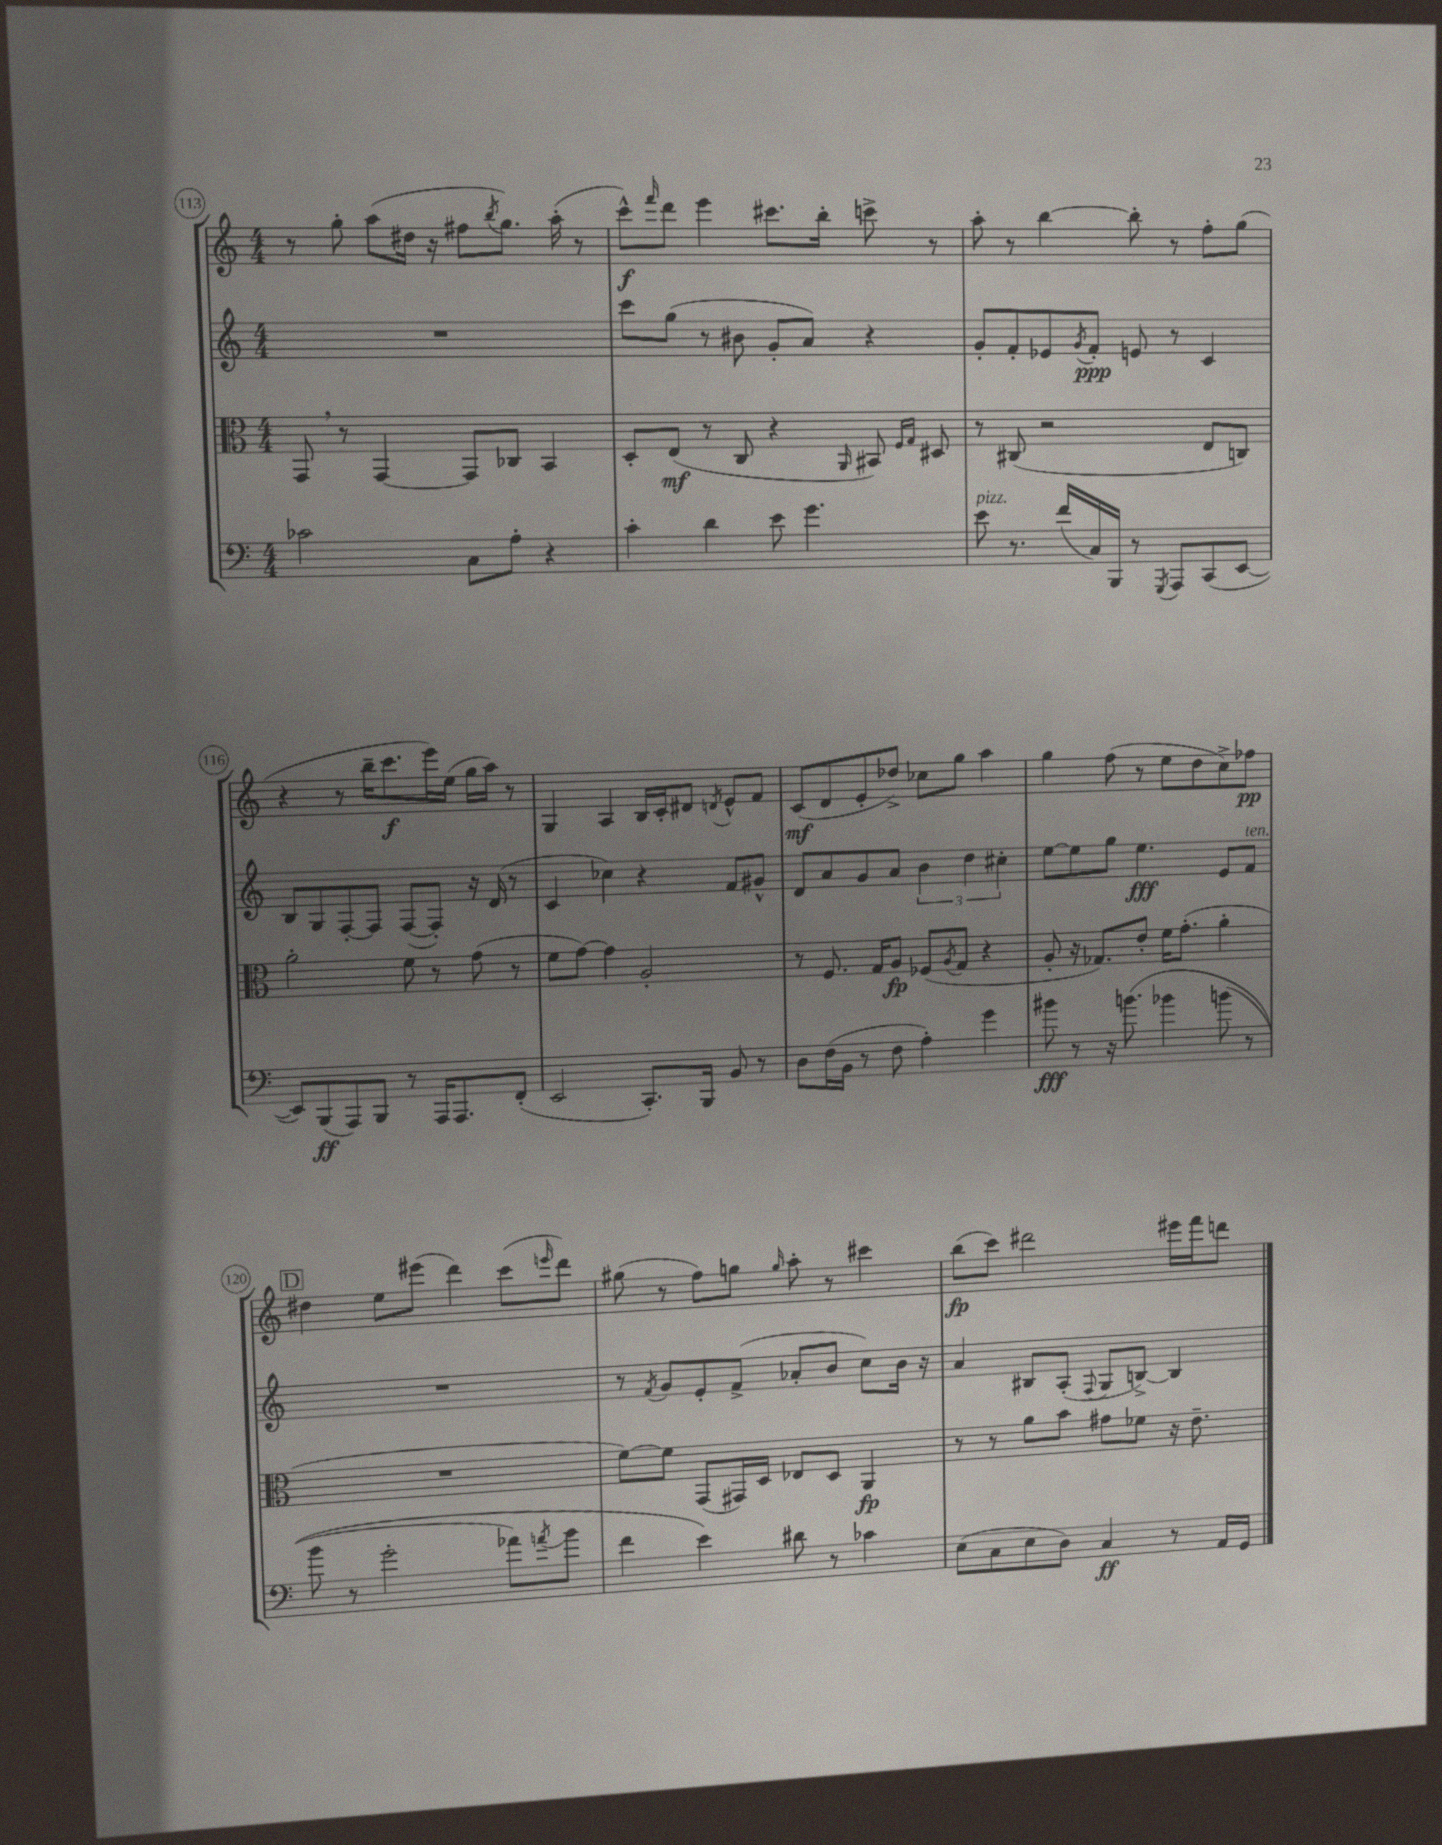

**kern	**kern	**kern	**kern
*staff4	*staff3	*staff2	*staff1
*clefF4	*clefC3	*clefG2	*clefG2
*k[]	*k[]	*k[]	*k[]
*M4/4	*M4/4	*M4/4	*M4/4
2c-	8GG	1r	8r
.	8r	.	8gg'
.	[4GG	.	(8aa
.	.	.	16dd#
.	.	.	16r
8C	8GG]	.	8ff#
.	.	.	8qbb
8A'	8C-	.	8.gg)
4r	4BB	.	.
.	.	.	(16aa'
.	.	.	8r
=	=	=	=
4c'	8D'	8ccc	8ccc^^)
.	.	.	16qqfff
.	(8E	(8gg	8ddd
4d	8r	8r	4eee
.	8C	8b#	.
8e	4r	8g'	8.ccc#
4.g	.	8a)	.
.	.	.	16bb'
.	16qqAA	.	.
.	8BB#)	4r	8ccc^
.	16qqF	.	.
.	16qqG	.	.
.	8D#	.	8r
=	=	=	=
8e	8r	8g'	8aa'
8.r	(8C#	8f'	8r
.	2r	8e-	[4bb
(16f	.	.	.
.	.	8qg	.
16C)	.	8f'	.
16BBB	.	.	.
8r	.	8e	8bb']
8qGGG	.	.	.
8AAA	.	8r	8r
(8CC	8E	4c	8ff'
[8EE	8C)	.	(8gg
=	=	=	=
8EE])	2a'	8B	4r
(8BBB	.	8G	.
8AAA)	.	[8F'	8r
8BBB	.	8F]	16bb~
.	.	.	8.ccc
8r	8f	([8F	.
16AAA	8r	8F'])	16eee)
8.AAA	.	.	(16ee
.	(8g	16r	16gg
.	.	(16d	16aa)
(8FF'	8r	8r	8r
=	=	=	=
2EE	8f	4c	4G
.	[8g)	.	.
.	4g]	4cc-)	4A
8.CC')	2A'	4r	16B
.	.	.	16c'
.	.	.	8d#
16BBB	.	.	.
.	.	.	8qd
8BB	.	8f	8e^^
8r	.	8g#^^	8f
=	=	=	=
8D	8r	8d	(8c
(16F	8.F	8a	8d
16BB	.	.	.
8r	.	8g	8e'
.	16G	.	.
8F	8A	8a	8dd-^)
4A')	(8F-	6b	8cc-
.	8qA	.	.
.	8G	.	8gg
.	.	6dd	.
4g	4r	.	4aa
.	.	6cc#'	.
=	=	=	=
8b#	8A'	[8ee	4gg
8r	16r	8ee]	.
.	8.G-)	.	.
16r	.	8gg	(8ff
&(8.b	.	.	.
.	8e'	4.ee	8r
4b-	16f	.	8ee
.	(8.g'	.	.
.	.	.	8dd
(8b	4a'	8e	8cc^)
8r	.	8f	8ff-
=	=	=	=
8b	1r	1r	4dd#
8r	.	.	.
2g'	.	.	8ee
.	.	.	(8eee#
.	.	.	4ddd)
8a-)	.	.	(8ccc
8qa	.	.	16qqeee
8b	.	.	8ddd)
=	=	=	=
4f	[8f)	8r	(8gg#
.	.	8qf	.
.	8f]	8g	8r
4e&)	(8GG	8e'	8ff)
.	16GG#)	(8f^	8gg
.	16D	.	.
.	.	.	16qqgg
8d#	8E-	8a-'	8aa'
8r	8D	8b	8r
4c-	4AA	8cc)	4ccc#
.	.	16b	.
.	.	16r	.
=	=	=	=
(8E	8r	4a	(8bb
8C	8r	.	8ccc)
8E	8a	8B#	2ddd#
8D)	8b	(8A'	.
.	.	8qqF	.
4C	8g#	8G	.
.	8f-	[8B^)	.
8r	16r	4B]	16eee#
.	8.e~	.	16fff
16AA	.	.	8ddd
16GG	.	.	.
==	==	==	==
*-	*-	*-	*-
